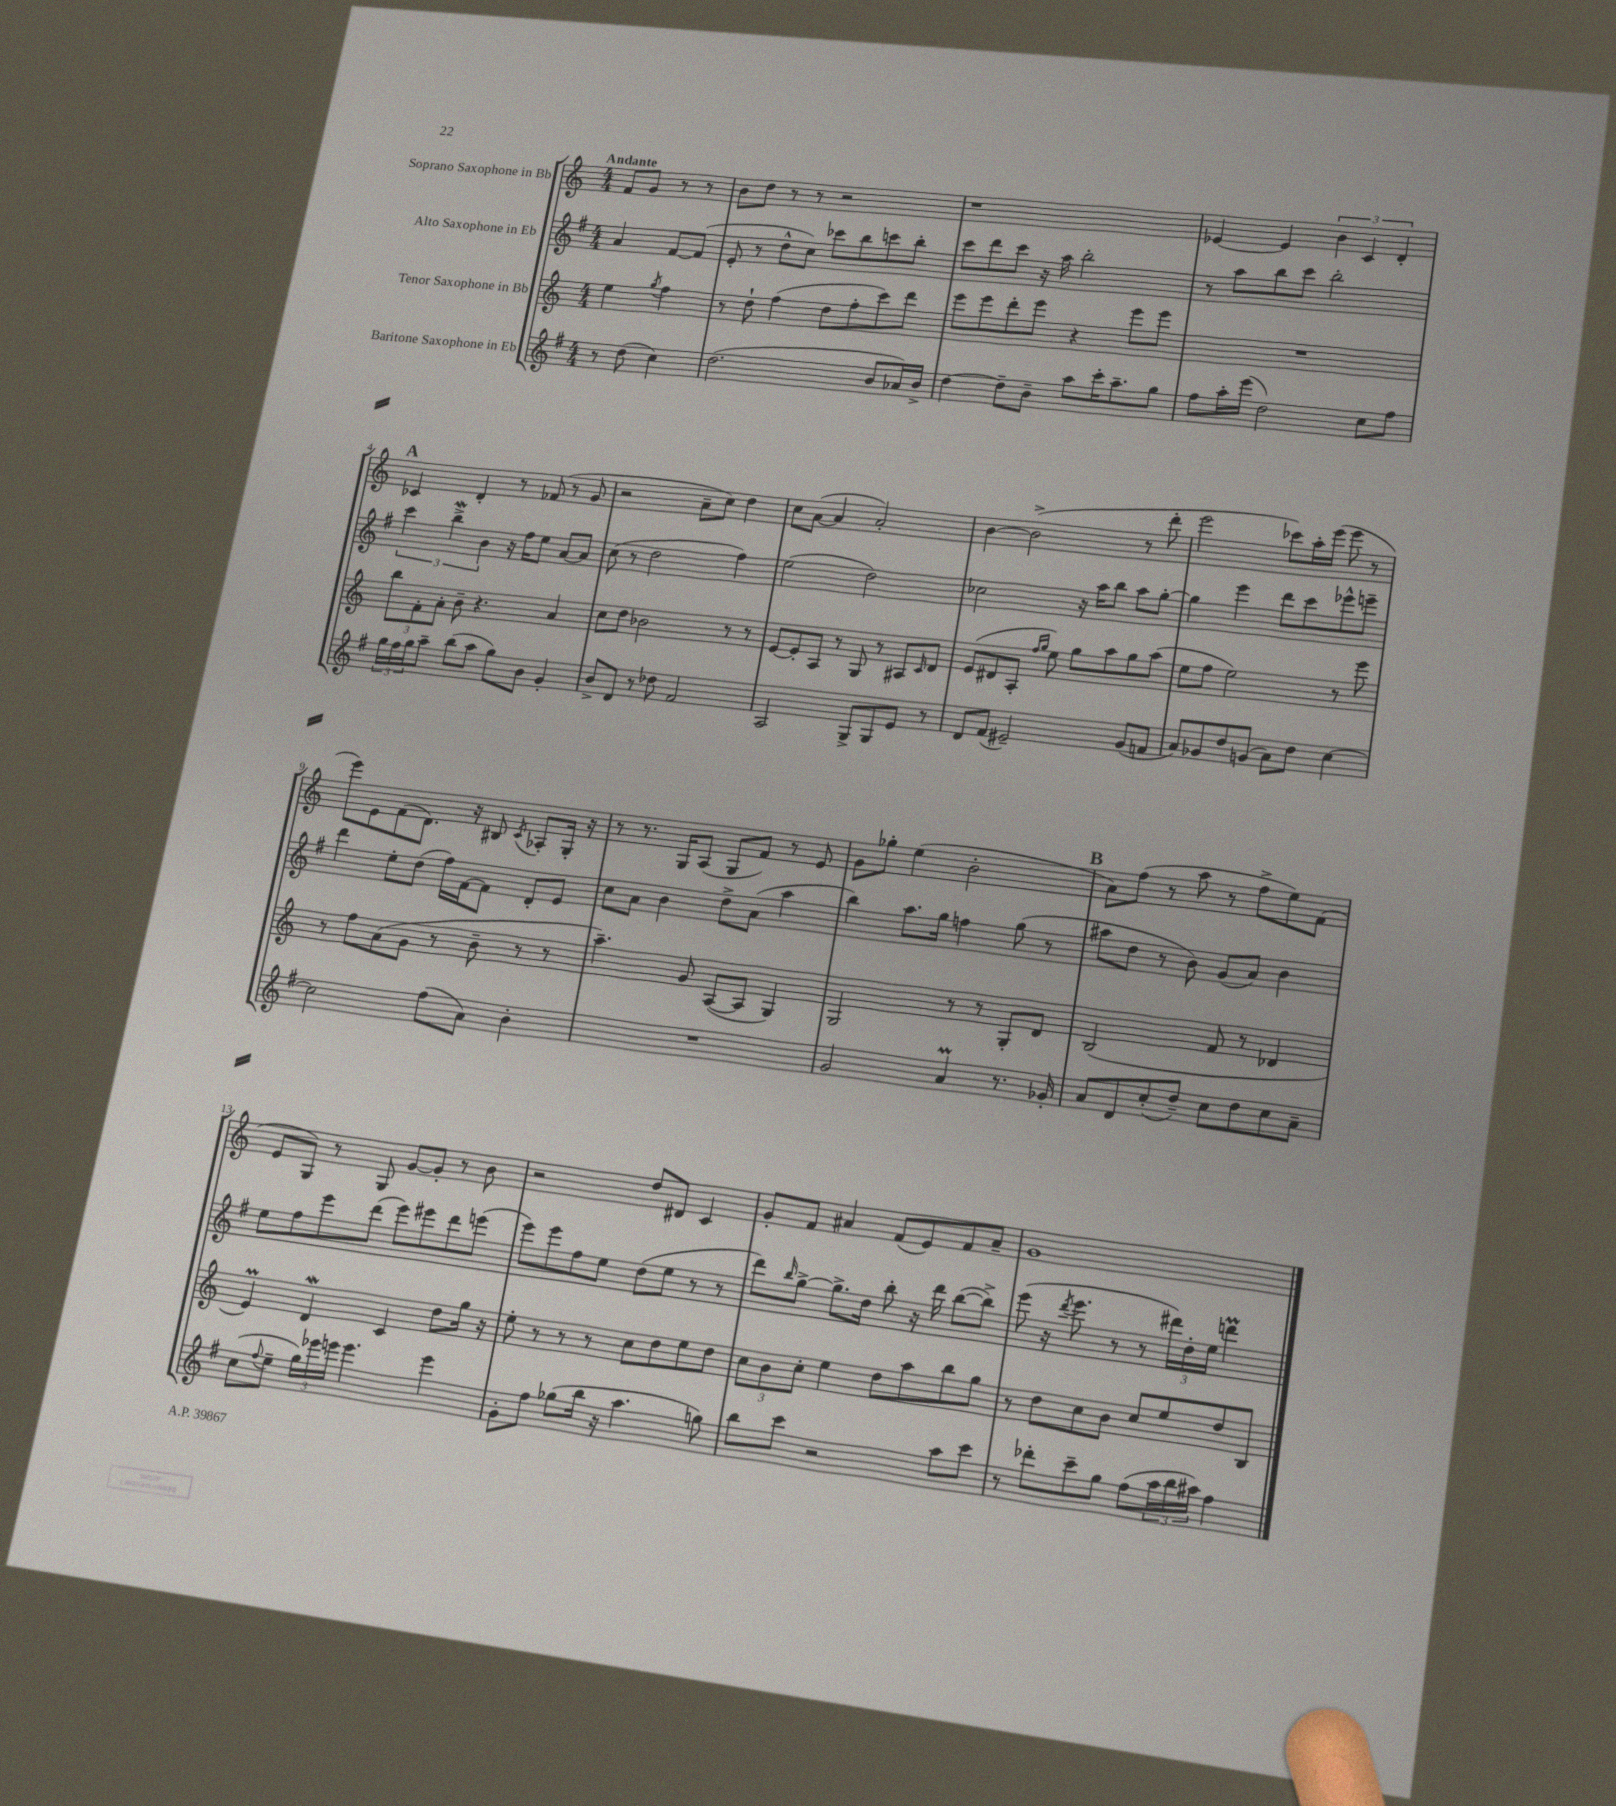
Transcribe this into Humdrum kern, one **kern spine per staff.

**kern	**kern	**kern	**kern
*part4	*part3	*part2	*part1
*staff4	*staff3	*staff2	*staff1
*I"Baritone Saxophone in Eb	*I"Tenor Saxophone in Bb	*I"Alto Saxophone in Eb	*I"Soprano Saxophone in Bb
*clefG2	*clefG2	*clefG2	*clefG2
*k[f#]	*k[]	*k[f#]	*k[]
*M4/4	*M4/4	*M4/4	*M4/4
=	=	=	=
!	!	!	!LO:TX:a:B:t=Andante
8r	4ee\	4a/	8f/L
(8dd\	.	.	8g/J
.	8qgg/	.	.
4cc\)	4ff\	[8f#/L	8r
.	.	(8f#/J]	8r
=1	=1	=1	=1
(2.dd\	8r	8e'/	8b\L
.	8dd`\	8r	8dd\J
.	(4ff\	8dd^^\L	8r
.	.	8cc\J)	8r
.	8dd\L	8ccc-X\L	2r
.	8ff'\	8bb\	.
8b/L	8ccc\)	8cccn\	.
16a-X/L)	8ddd\J	8bb'\J	.
16b^/JJ	.	.	.
=2	=2	=2	=2
[4dd\	8eee\L	8ccc\L	1r
.	8eee\	8ddd\	.
8dd~\L]	8ddd'\	8ccc\J	.
8b~\J	8eee\J	16r	.
.	.	16aa\	.
8aa\L	4r	2bb'\	.
16ccc'\K	.	.	.
8.aa~\	.	.	.
.	8eee\L	.	.
8gg\J	8eee\J	.	.
=3	=3	=3	=3
8ff#\L	1r	8r	[4e-X/
16aa'\L	.	8aa\L	.
(16eee\JJ	.	.	.
2dd\)	.	8bb\	4e-/]
.	.	8ccc\J	.
.	.	2bb'\	6b\
.	.	.	6c/
8cc\L	.	.	.
.	.	.	6d'/
8ff#\J	.	.	.
!!LO:LB:g=z
!!LO:REH:place=s1:t=A
=4	=4	=4	=4
24gg\LL	12bb\L	6ccc\	4c-X/
24ff#\	.	.	.
24gg\J	12f'\	.	.
8aa~\J	.	.	.
.	12a'\J	6bbW^\	.
(8bb\L	8b~\	.	4d'/
.	.	6b\	.
8aa\J	4.r	.	.
8gg\L)	.	16r	8r
.	.	16ff#\KL	.
8b\J	.	8ee\J	(8f-X/
4g'/	4a/	[8a/L	8r
.	.	8a/J]	8g/
=5	=5	=5	=5
8b^/L	8cc\L	(8cc\	2r
8d/J	8dd\J	8r	.
8r	2b-X\	2dd\	.
8dd-X\	.	.	.
2f#/	.	.	8a~\L
.	.	.	8cc\J)
.	8r	4ff#\)	4dd\
.	8r	.	.
=6	=6	=6	=6
2A/	[8e/L	(2ee\	8cc\L
.	8e'/]	.	([8a\J
.	8A/J	.	4a/]
.	8r	.	.
8G^/L	8G/	2dd\)	2a'/)
8G/	8r	.	.
8e/J	8A#X/L	.	.
.	16qqc/	.	.
8r	8d/J	.	.
=7	=7	=7	=7
8d/L	(8e/L	2cc-X\	[4b\
(8f#/J	8d#X/	.	.
2e#X~/)	8A'/J	.	(2b^\]
.	16qqff/LL	.	.
.	16qqgg/JJ	.	.
.	8ee\)	.	.
.	8gg\L	16r	.
.	.	16aa\KL	.
.	8aa\	8bb\J	.
(8g/L	8gg\	8aa\L	8r
8fn/J	(8aa\J	[8gg'\J	8ddd'\
=8	=8	=8	=8
8a/L)	8ee\L	4gg\]	2eee\
8g-X/	8ff\J	.	.
8dd/	2ee\)	4eee\	.
(8gn/J	.	.	.
8a\L)	.	8ddd\L	8ccc-X\L)
8dd\J	.	8ccc\	16aa'\L
.	.	.	(16eee\JJ
[4cc\	8r	8eee-X^^\	8eee\
.	8eee\	8eeen~\J	8r
!!LO:LB:g=z
=9	=9	=9	=9
2cc\]	8r	4ddd\	8eee\L)
.	8ff\L	.	8e\
.	(8a\	8ee'\L	(8f\
.	8g\J	(8dd\J	8.d\J)
(8ff#\L	8r	16ff#\LL)	.
.	.	[16f#\J	16r
8a\J)	8b~\	8f#\J]	8B#X/
.	.	.	8qc/
4b'\	8r	8d'/L	8A-X'/L
.	8r	8e/J	16G'/Jk
.	.	.	16r
=10	=10	=10	=10
1r	4.aa~\)	8cc\L	8r
.	.	8a\J	8.r
.	.	4b\	.
.	.	.	16G/KL
.	8g/	.	(8A/J
.	([8A/L	8dd^\L	8G/L
.	8A/J]	(8a\J	8f/J)
.	4G/)	4aa\	8r
.	.	.	8e/
=11	=11	=11	=11
2g/	2G/	4bb\)	8g\L
.	.	.	8gg-X'\J
.	.	8.aa\L	(4ee\
.	.	16gg\Jk	.
4aM/	8r	4ffn\	2b'\
.	8r	.	.
8.r	8G'/L	(8gg\	.
.	8d/J	8r	.
16g-X'/	.	.	.
!!LO:REH:place=s1:t=B
=12	=12	=12	=12
8a/L	(2B/	8aa#X\L	8a\L)
8d/	.	8dd\J	(8ff\J
(8cc'/	.	8r	8r
8dd~/J)	.	8b\)	8aa\
8cc\L	8f/	(8g/L	8r
8dd\	8r	8a/J)	8ff^\L
8cc\	4d-X/	4b\	8ee\)
8a~\J	.	.	(8f\J
!!LO:LB:g=z
=13	=13	=13	=13
(8cc\L	4em/)	8ee\L	8e/L
8qqff#/	.	.	.
8ee~\J	.	8ff#\	8G/J)
24gg\LL)	4dW/	8eee\	8r
24eee-X\	.	.	.
24eeen\JJ	.	.	.
4.eee\	.	(8ddd\J	8G/
.	4c/	8eee\L)	[8g/L
.	.	8eee#X\	8g'/J]
4eee\	8dd\L	8ddd\	8r
.	16gg\Jk	(8eeen\J	8b\
.	16r	.	.
=14	=14	=14	=14
8g'\L	8ee'\	8eee\L)	2r
8ff#\J	8r	8eee\	.
(8gg-X\L	8r	8ff#\	.
16bb\Jk	8r	8ee\J	.
16r	.	.	.
4.aa\	8cc\L	(8dd\L	8dd/L
.	8dd\	8ee\J	8d#X/J
.	8ee\	8r	4c/
8ggn\)	8dd\J	8r	.
=15	=15	=15	=15
8bb\L	12cc\L	8ddd\L)	8g'/L
.	12b\	.	.
.	.	16qqbb/	.
8ccc\J	.	[8gg^\J	8f/J
.	12cc'\J	.	.
2r	4ee\	8.gg^\L]	4a#X/
.	.	16dd\Jk	.
.	8dd\L	8bb'\	(8f/L
.	8aa\	16r	8e/)
.	.	16ddd\	.
8aa\L	8bb\	([8bb\L	8f/
8ccc\J	8gg\J	8bb^\J])	8a#~/J
=16	=16	=16	=16
8r	8r	(8eee\	1g
8ddd-X'\L	8dd\L	16r	.
.	.	8qddd/	.
.	.	8.eee\	.
8ccc~\	8cc\	.	.
8gg\J	8b\J	8r	.
(8ff#\L	8cc/L	8r	.
24aa\L	8ee/	24ddd#X\LL)	.
24bb\	.	24dd'\	.
24aa#X\JJ)	.	24ee\JJ	.
4ff#\	8dd/	4dddnM\	.
.	8B/J	.	.
==	==	==	==
*-	*-	*-	*-
